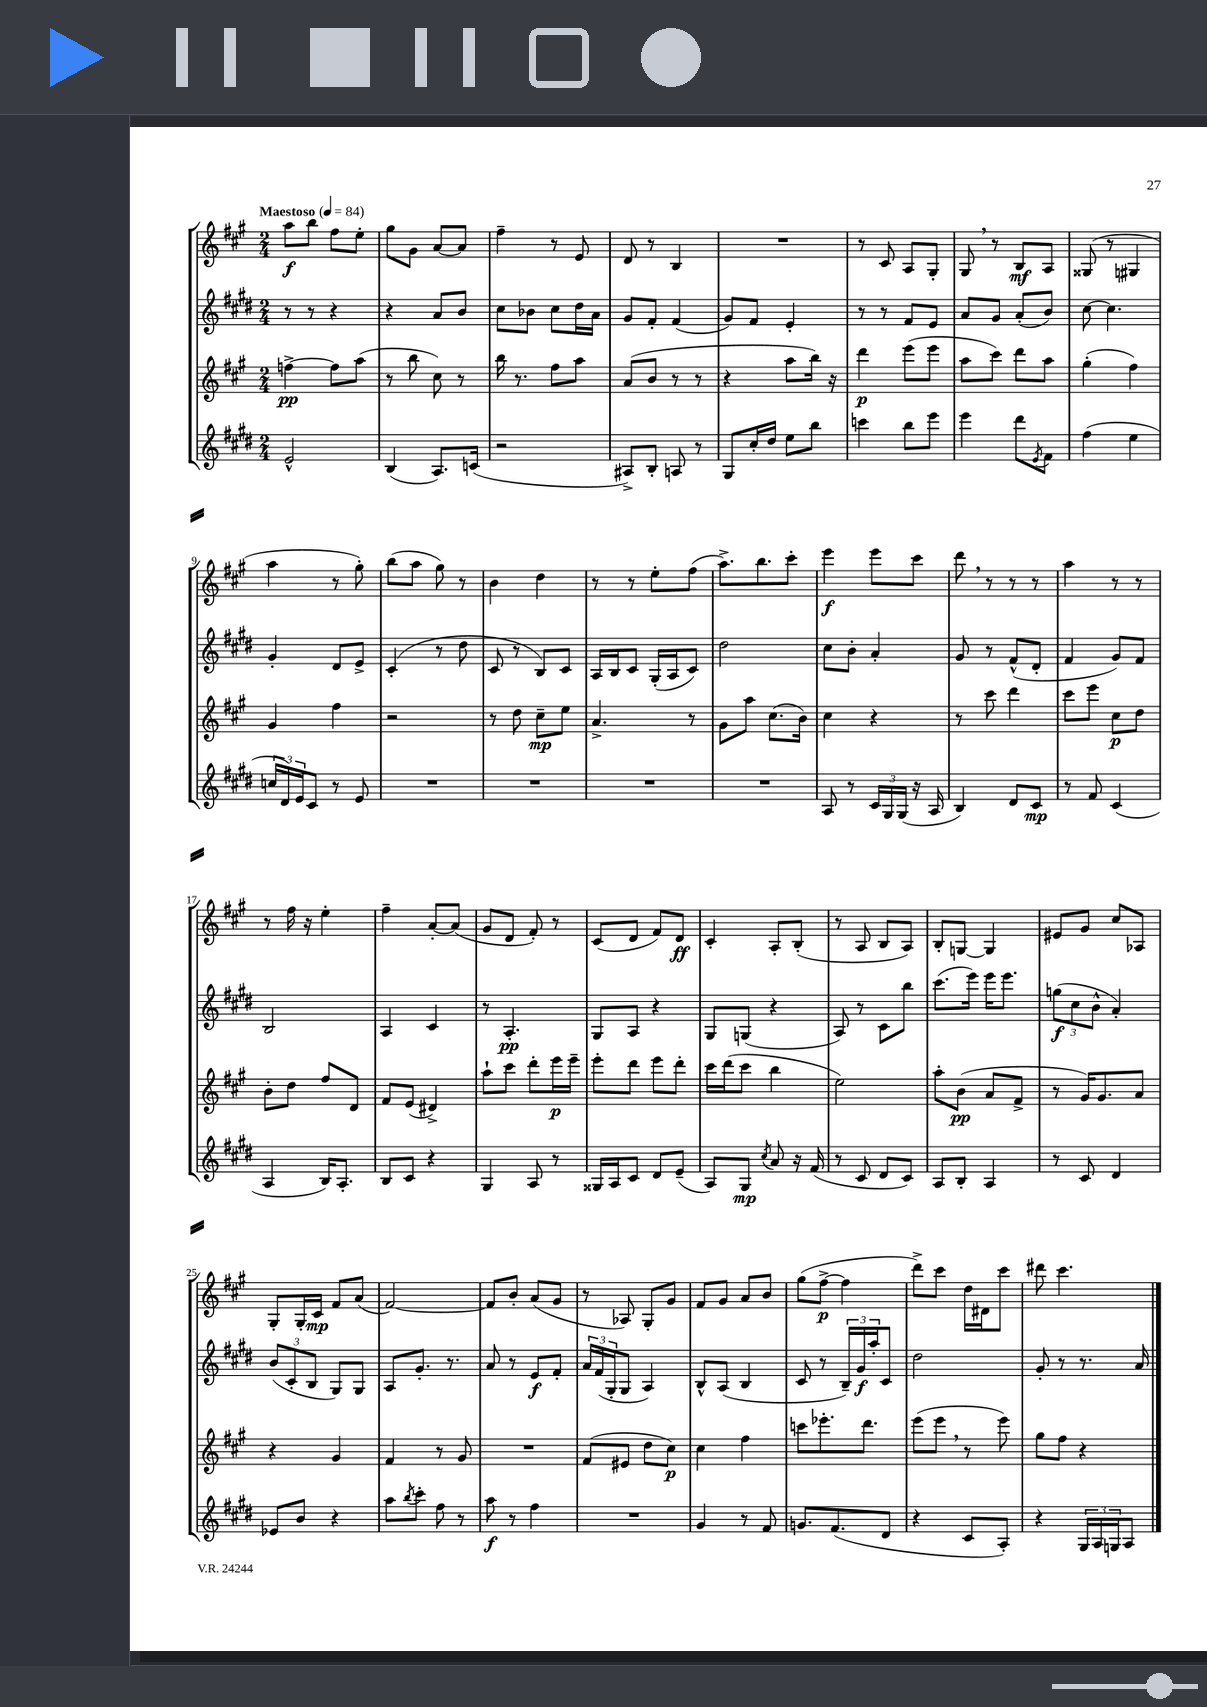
<<
\new StaffGroup <<
\new Staff = "s0" {
    \clef treble \key a \major \numericTimeSignature \time 2/4 \tempo "Maestoso" 4 = 84
    a''8\f b''8 fis''8 e''8-. |
    gis''8 gis'8 a'8~ a'8 |
    fis''4-- r8 e'8 |
    d'8 r8 b4 |
    R2 |
    r8 cis'8 a8 gis8-. |
    gis8 \breathe r8 b8\mf a8 |
    gisis8( r8 gis4 |
    a''4 r8 gis''8-.) |
    b''8( a''8 gis''8) r8 |
    b'4 d''4 |
    r8 r8 e''8-. fis''8( |
    a''8.->) b''8. cis'''8-. |
    e'''4\f e'''8 cis'''8 |
    d'''8 \breathe r8 r8 r8 |
    a''4 r8 r8 |
    r8 fis''16 r16 e''4-. |
    fis''4-- a'8~-. a'8( |
    gis'8 d'8 fis'8-.) r8 |
    cis'8( d'8 fis'8) d'8\ff |
    cis'4-. a8-. b8-.( |
    r8 a8 b8 a8) |
    b8-. g8~ g4 |
    eis'8 gis'8 cis''8 aes8 |
    gis8-. gis16-. cis'16\mp fis'8 a'8( |
    fis'2~) |
    fis'8 b'8-. a'8( gis'8 |
    r8 aes8) gis8-. gis'8 |
    fis'8 gis'8 a'8 b'8 |
    gis''8( fis''8~->\p fis''4 |
    d'''8->) cis'''8 d''16 dis'16 cis'''8 |
    dis'''8 cis'''4. \bar "|." |
}
\new Staff = "s1" {
    \clef treble \key e \major \numericTimeSignature \time 2/4
    r8 r8 r4 |
    r4 a'8 b'8 |
    cis''8 bes'8 cis''8 dis''16 a'16 |
    gis'8 fis'8-. fis'4( |
    gis'8) fis'8 e'4-. |
    r8 r8 fis'8 e'8 |
    a'8 gis'8 a'8-.( b'8) |
    cis''8~ cis''4. |
    gis'4-. dis'8 e'8-> |
    cis'4-.( r8 dis''8 |
    cis'8 r8 b8) cis'8 |
    a16 b16 cis'8 gis16-.( a16 cis'8) |
    dis''2 |
    cis''8 b'8-. a'4-. |
    gis'8 r8 fis'8-^( dis'8-. |
    fis'4 gis'8) fis'8 |
    b2 |
    a4 cis'4 |
    r8 a4.-.\pp |
    gis8 a8 r4 |
    gis8 g8( r4 |
    a8) r8 cis'8 b''8 |
    cis'''8.( e'''16) e'''16 e'''8. |
    \tuplet 3/2 { g''8\f( cis''8 b'8-^ } a'4-.) |
    \tuplet 3/2 { b'8( cis'8-. b8 } gis8) gis8 |
    a8 gis'8.-. r8. |
    a'8 r8 e'8\f fis'8-. |
    \tuplet 3/2 { a'16 fis'16( gis16-. } gis8 a4) |
    b8-^ a8( b4 |
    cis'8 r8 \tuplet 3/2 { b16--) gis'16\f a''16-. } cis'8 |
    dis''2 |
    gis'8-. r8 r8. a'16 \bar "|." |
}
\new Staff = "s2" {
    \clef treble \key a \major \numericTimeSignature \time 2/4
    f''4~->\pp f''8 a''8( |
    r8 b''8 cis''8) r8 |
    b''16 r8. fis''8 a''8 |
    a'8( b'8 r8 r8 |
    r4 a''8 b''16) r16 |
    d'''4\p e'''8( e'''8 |
    a''8 cis'''8) d'''8 a''8 |
    gis''4-.( fis''4) |
    gis'4 fis''4 |
    r2 |
    r8 d''8 cis''8--\mp e''8 |
    a'4.-> r8 |
    gis'8 a''8 cis''8.( b'16) |
    cis''4 r4 |
    r8 cis'''8 d'''4 |
    cis'''8 e'''8 cis''8\p d''8 |
    b'8-. d''8 fis''8 d'8 |
    fis'8 e'8( dis'4->) |
    a''8-! cis'''8 d'''8-. e'''16\p e'''16-- |
    e'''8-. d'''8 e'''8 d'''8-. |
    cis'''16 d'''16( cis'''8 b''4 |
    e''2) |
    a''8-. b'8\pp( a'8 fis'8-> |
    r8 gis'16) gis'8. a'8 |
    r4 gis'4 |
    fis'4 r8 gis'8 |
    R2 |
    fis'8( eis'8 d''8 cis''8\p) |
    cis''4 fis''4 |
    c'''8 ees'''8.-. d'''8. |
    e'''8( e'''8 \breathe r8 e'''8) |
    gis''8 fis''8 r4 \bar "|." |
}
\new Staff = "s3" {
    \clef treble \key e \major \numericTimeSignature \time 2/4
    e'2-^ |
    b4( a8.) c'16( |
    r2 |
    ais8->) b8-. a8 r8 |
    gis8 cis''16-. dis''16 e''8 b''8 |
    c'''4 b''8 e'''8 |
    e'''4 dis'''8 \acciaccatura { e'8 } fis'8 |
    fis''4( e''4 |
    \tuplet 3/2 { c''16 dis'16) e'16 } cis'8 r8 e'8 |
    R2 |
    R2 |
    R2 |
    R2 |
    a8 r8 \tuplet 3/2 { cis'16 gis16 gis16( } r16 a16 |
    b4) dis'8 cis'8\mp |
    r8 fis'8 cis'4( |
    a4 b16) a8.-. |
    b8 cis'8 r4 |
    gis4 a8 r8 |
    gisis16 a16 cis'8 dis'8 e'8--( |
    a8) gis8\mp \acciaccatura { cis''8 } a'8 r16 fis'16( |
    r8 cis'8 dis'8 cis'8) |
    a8 b8-. a4 |
    r8 cis'8 dis'4 |
    ees'8 b'8 r4 |
    a''8 \acciaccatura { b''8 } cis'''8-. fis''8 r8 |
    a''8\f r8 fis''4 |
    R2 |
    gis'4 r8 fis'8 |
    g'8. fis'8.( dis'8 |
    r4 cis'8 a8-.) |
    r4 \tuplet 3/2 { gis16 a16 g16 } a8 \bar "|." |
}
>>
>>
